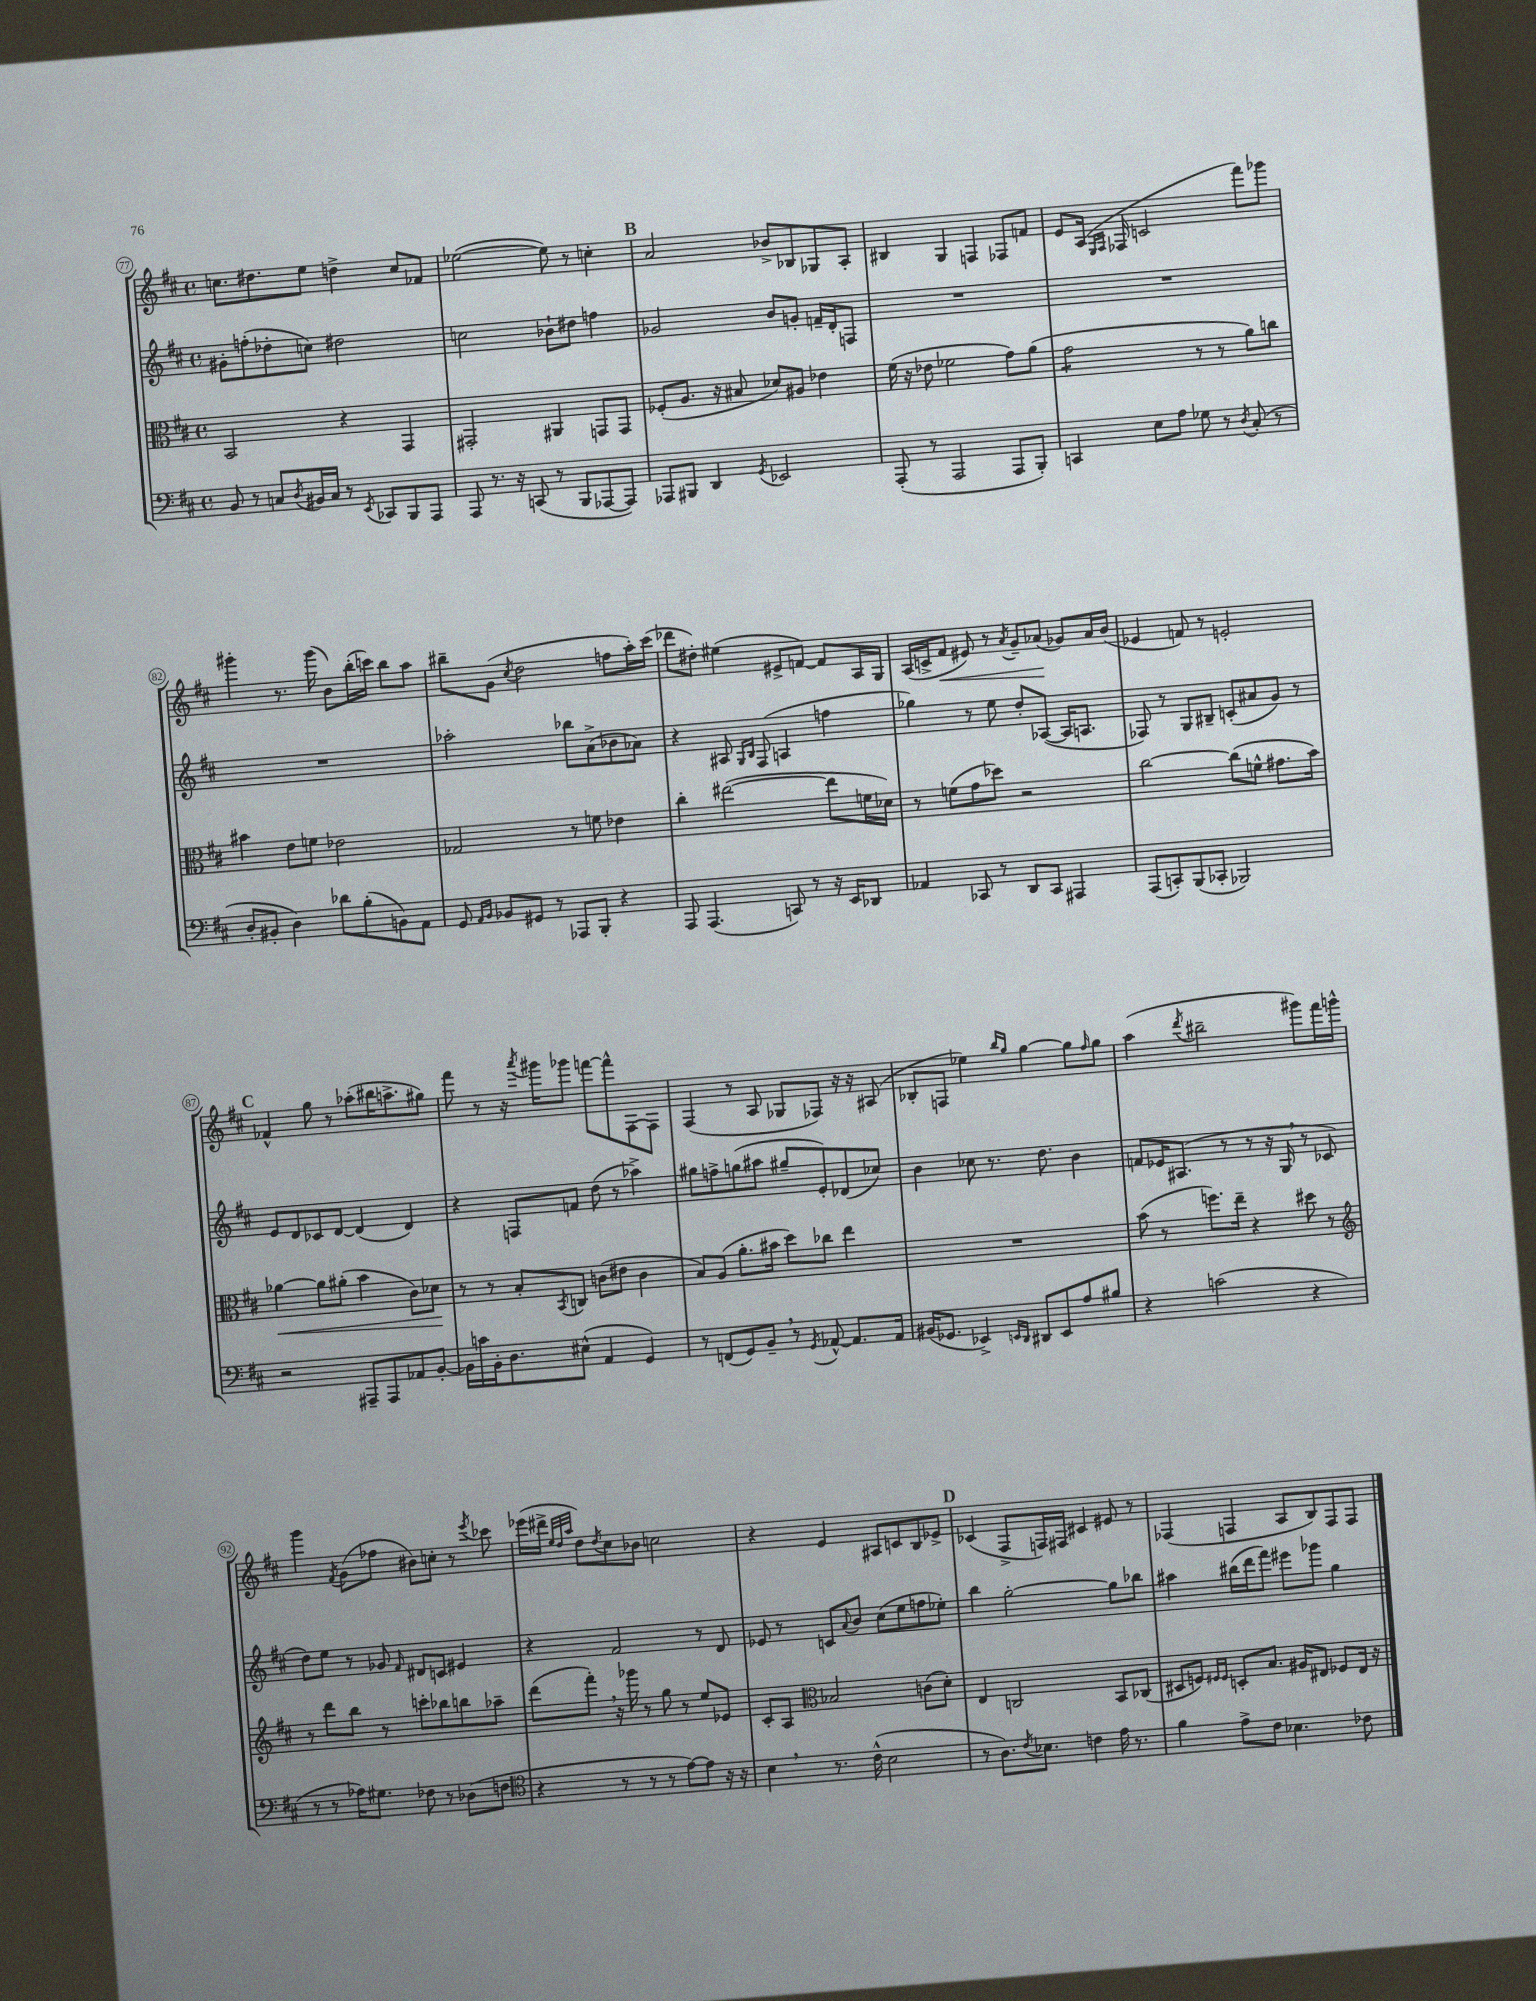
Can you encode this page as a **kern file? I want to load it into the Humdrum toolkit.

**kern	**kern	**kern	**kern
*staff4	*staff3	*staff2	*staff1
*clefF4	*clefC3	*clefG2	*clefG2
*k[f#c#]	*k[f#c#]	*k[f#c#]	*k[f#c#]
*M4/4	*M4/4	*M4/4	*M4/4
*met(c)	*met(c)	*met(c)	*met(c)
8BB	2BB	8g#'	8.cc
8r	.	(8ff'	.
.	.	.	8.dd#
8C	.	8dd-'	.
8qD	.	.	.
16BB#	.	8cc)	8ee
16C	.	.	.
8r	4r	2dd#	4dd^
8qEE	.	.	.
8CC-	.	.	.
8BBB	4GG	.	8cc
8AAA	.	.	8f-
=	=	=	=
8AAA	2GG#'	2cc	([2ee-
8.r	.	.	.
16r	.	.	.
(8CC	.	.	.
8r	4AA#	8b-`	8ee-])
8BBB	.	8dd#	8r
[8AAA-	8GG	4ff	4cc'
8AAA-])	8GG	.	.
=	=	=	=
8AAA-	(8F-'	2g-	2a
8BBB#	8.A	.	.
4DD	.	.	.
.	16r	.	.
.	8B#	.	.
8qGG	.	.	.
2EE-	8d-)	8b	8b-^
.	8A#	8g'	8B-
.	4e-	16f~	8G-
.	.	16d'	.
.	.	8F	8A'
=	=	=	=
(8AAA'	(16f#	1r	4B#
.	16r	.	.
8r	8e-	.	.
2AAA	2f-	.	4G
.	.	.	4F
8AAA	8g)	.	8F-
8BBB')	(8a	.	8f
=	=	=	=
4CC	2g	1r	8e
.	.	.	(16A
.	.	.	16qqE
.	.	.	16qqF#
.	.	.	16F-
8E	.	.	2c
8A	.	.	.
8G-	8r	.	.
8r	8r	.	.
8qD	.	.	.
(8C#'	8a)	.	8fff#)
8r	8cc	.	8ggg-
=	=	=	=
8D'	4b#	1r	4ggg#'
8BB#'	.	.	.
4D)	8e	.	8.r
.	8f	.	.
.	.	.	(16ggg#
8d-	2e-	.	8b)
(8B'	.	.	(16bb'
.	.	.	16ccc)
8BB)	.	.	8bb
8AA	.	.	8aa
=	=	=	=
8GG	2G-	2aa-'	8bb#~
16qqAA	.	.	.
16qqBB	.	.	.
8BB-	.	.	(8g
.	.	.	8qcc#
8GG#	.	.	2dd
8r	.	.	.
8AAA-	8r	8bb-	.
8BBB'	8f	(8a^	.
4r	4e-	8b-	8ff
.	.	8a-)	16aa')
.	.	.	(16ccc#
=	=	=	=
8AAA	4cc#'	4r	8ddd-
(4.AAA	.	.	8dd#')
.	([2ee#	8A#	(4ee#
.	.	16qqG	.
.	.	16qqB	.
.	.	(8F#	.
8CC)	.	4A	8e#^
8r	.	.	[8f)
16r	8ee#]	4ff	8f]
16EE	.	.	.
8DD-	16f	.	16A
.	16d-)	.	16G
=	=	=	=
4AA-	8r	4gg-)	(16A
.	.	.	16c^
.	(8f	.	8f#
8CC-	8g	8r	8e#)
8r	8dd-)	8ee	8r
.	.	.	8qa
8DD	2r	8dd'	8g~
8CC-	.	([8A-	(8a-
4AAA#	.	16A-]	8g-)
.	.	8.A	.
.	.	.	16a-
.	.	.	(16b
=	=	=	=
(8AAA	[2cc#	8F-)	4e-
8CC')	.	8r	.
(8BBB	.	8G	8f)
8CC-'	.	8B#~	8r
2BBB-)	(8cc#]	(8c'	2e'
.	8f^^	8a#	.
.	8.g#	8g)	.
.	.	8r	.
.	16b)	.	.
=	=	=	=
2r	[4a-	8e	4f-^^
.	.	8d	.
.	8a-]	8c-	8gg
.	(8a#'	[8d	8r
8AAA#~	4b	(4d]	(8aa-'
8AAA#	.	.	16bb#
.	.	.	8.aa^
8AA-	8c#)	4d)	.
[8BB'	8d-	.	8gg#)
=	=	=	=
16BB]	8r	4r	8fff#
16c	.	.	.
16BB'	8r	.	8r
8.D	.	.	.
.	8B'	8F	16r
.	.	.	8qaaa
.	.	.	16ggg#
.	8qBB	.	.
(8E#^^	8C	8f	8ggg-
4AA	(8c	(8dd	[8fff
.	8e#	8r	8fff^^]
4GG)	4c	4aa-^)	[8F#
.	.	.	8F#]
=	=	=	=
8r	8B)	8gg#	(4F#
(8FF	(8A	8ff^	.
8GG)	8.a'	(8gg	8r
8BB~	.	8aa#	8A
.	16b#	.	.
8r	8dd)	8gg#~	8G-
8qGG	.	.	.
[8AA-^^	8cc-	8e')	8F-)
8.AA-]	4ee	(8d-	16r
.	.	.	16r
.	.	8cc-)	(8A#
16AA-	.	.	.
=	=	=	=
(16BB#	1r	4b	8B-'
8.GG-	.	.	.
.	.	.	8F
4EE-^)	.	8cc-	4ee-)
.	.	8.r	.
16qqEE	.	.	16qqbb
16qqDD	.	.	16qqgg
8DD#	.	.	[4gg
.	.	8.dd	.
8EE	.	.	.
8A	.	4b	8gg]
.	.	.	16qqff#
8B#	.	.	8gg
=	=	=	=
4r	(8b	8f	(4aa
.	8r	16e-	.
.	.	(8.A#	.
.	.	.	8qddd
(2c	8.ff)	.	2bb#~
.	.	8r	.
.	16ee~	.	.
.	4r	8r	.
.	.	16r	.
.	.	16G	.
4r	8dd#	8r	8ggg#)
.	8r	8c-	16fff#
.	.	.	16ggg^^
=	=	=	=
*	*clefG2	*	*
8r	8r	8dd)	4ggg
8r	8ddd	8ee	.
.	.	.	8qf#
16A-)	8bb	8r	(8g
8.G#	.	.	.
.	8r	8g-	8ff-
.	.	16qqf#	.
8F-	8ccc'	8d#	8b#)
8r	8bb-	8c	8cc'
(8D-	8bb	4e#	8r
.	.	.	8qeee
8F	8aa-~	.	8ccc-
=	=	=	=
*clefC4	*	*	*
4r	(8ddd	4r	(16eee-
.	.	.	16ddd#^
.	.	.	32qqee
.	.	.	32qqdd
.	.	.	32qqaa
.	8fff#')	.	8dd)
.	.	.	8qdd
8r	16r	2f#	8cc#
.	16ggg-	.	.
8r	8r	.	8b-
8r	8gg	.	2cc
[8e)	8r	.	.
8e]	8ee	8r	.
16r	8e-	8d	.
16r	.	.	.
=	=	=	=
4B	8c#'	8e-	4r
.	8A	8r	.
*	*clefC3	*	*
8.r	2B-	8c	4e
.	.	8qqa	.
.	.	8b	.
(16c#^^	.	.	.
2B	.	(8cc#	8A#
.	.	8ee	8c
.	(8c	8ff	8B
.	8d')	8ee-')	8e-^
=	=	=	=
8r	4E	4bb	(4c-
8.A)	.	.	.
.	2C	[2gg'	8F#^
8qc#	.	.	.
8.B-	.	.	.
.	.	.	16F)
.	.	.	16F#
4c	.	.	4c#
16e	8BB	8gg]	8e#
8.r	.	.	.
.	(8C-	8bb-	8r
=	=	=	=
4f#	8D#	4aa#	(4F-
.	8F)	.	.
.	16qqF#	.	.
.	16qqF#	.	.
8e^	8D'	(16bb#	4F
.	.	16ddd	.
8c#	8.B	8fff#)	.
4.B-	.	8eee#	8A
.	16A#	.	.
.	8E#	8ggg-	8B)
.	8F-	4gg	8F
8c-	16E#	.	8F
.	16r	.	.
==	==	==	==
*-	*-	*-	*-
